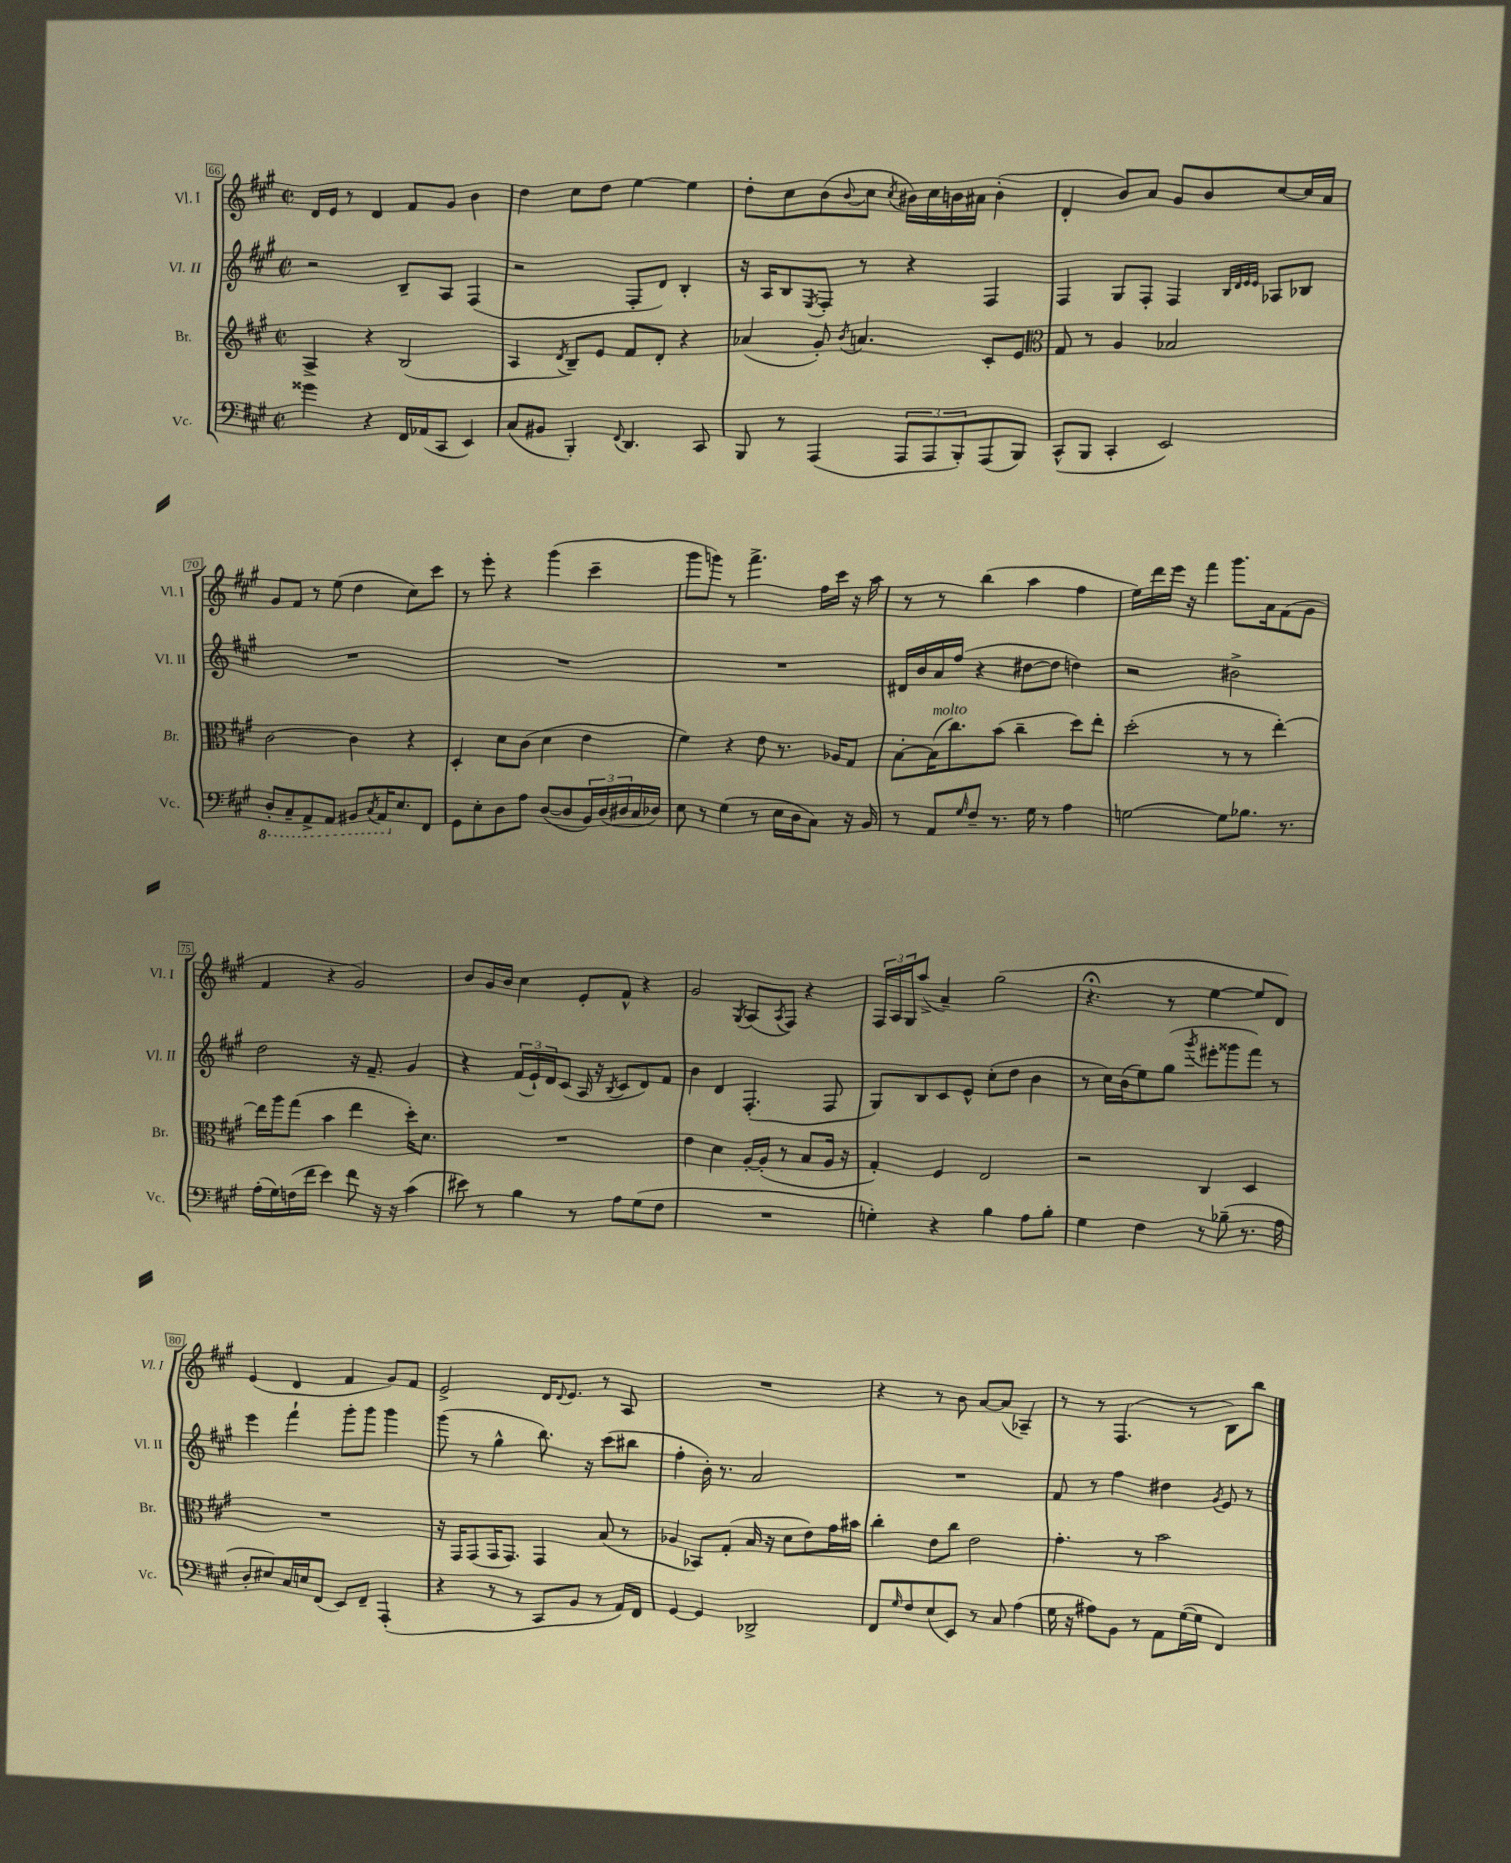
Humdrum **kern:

**kern	**kern	**kern	**kern
*staff4	*staff3	*staff2	*staff1
*clefF4	*clefG2	*clefG2	*clefG2
*k[f#c#g#]	*k[f#c#g#]	*k[f#c#g#]	*k[f#c#g#]
*M2/2	*M2/2	*M2/2	*M2/2
*met(c|)	*met(c|)	*met(c|)	*met(c|)
4g##\	4A^/	2r	16d/LL
.	.	.	16e/JJ
.	.	.	8r
4r	4r	.	4d/
16FF#/LL	(2B/	8B~/L	8f#/L
(16AA-/J	.	.	.
8CC#/J	.	8A/J	8g#/J
4EE/)	.	(4F#/	4b\
=	=	=	=
(8C#/L	4A/	2r	4dd\
8BB#/J	.	.	.
.	8qd/	.	.
4BBB'/)	8B~/L)	.	8cc#\L
.	8e/J	.	8dd\J
8qqFF#/	.	.	.
4.DD/	8f#/L	8F#'/L	[4ee\
.	8d'/J	8d/J)	.
.	4r	4B'/	4ee\]
8CC#/	.	.	.
=	=	=	=
8BBB/	(4a-/	16r	8dd'\L
.	.	16A/LK	.
8r	.	8B/	8cc#\
.	.	8qE/	.
(4AAA/	8g#'/)	8F#'/J	(8b\
.	8qb/	.	8qqb/
.	4.a/	8r	8cc#\J
.	.	.	8qcc#/
12AAA/L	.	4r	16b#\LL)
.	.	.	16cc#\
12AAA/	.	.	.
.	.	.	16b\
12BBB'/)	.	.	.
.	.	.	16a#\JJ
(8AAA/	8c#'/L	4F#/	(4b'\
8BBB/J)	8e/J	.	.
=	=	=	=
*	*clefC3	*	*
(8CC#^^/L	8G#/	4F#/	4d'/
8BBB/J	8r	.	.
4CC#'/	4A/	8G#/L	8b/L)
.	.	8F#'/J	8a/J
2EE/)	2B-/	4F#/	8g#/L
.	.	.	8b/
.	.	32qqB/LLL	.
.	.	32qqd/	.
.	.	32qqe/	.
.	.	32qqe/JJJ	.
.	.	8A-/L	[8cc#/
.	.	8B-/J	16cc#/]L
.	.	.	16a/JJ
=	=	=	=
8DD'/L	[2c#\	1r	8g#/L
8CC#~/	.	.	8f#/J
8AAA^/	.	.	8r
8AAA/J	.	.	(8ee\
8BBB#/L	4c#\]	.	4dd\
8qCC#/	.	.	.
16AAA/K	.	.	.
8.E/	.	.	.
.	4r	.	8cc#\L)
8FF#/J	.	.	8ccc#\J
=	=	=	=
8GG#\L	4D'/	1r	8r
8E'\	.	.	8eee'\
8D\	8d\L	.	4r
8A\J	(8c#\J	.	.
([8D/L	4d\	.	(4ggg#\
8D/]	.	.	.
24BB/L)	4e\	.	4ccc#~\
(24D/	.	.	.
24D#/	.	.	.
16C#/	.	.	.
16D-/JJ)	.	.	.
=	=	=	=
8E\	4f#\)	1r	8ggg#\L
8r	.	.	8ggg\J)
(4G#\	4r	.	8r
.	.	.	4.fff#^\
8r	8e\	.	.
16E\LL	8.r	.	.
16D\J	.	.	.
8C#\J)	.	.	16ff#\LL
.	16A-/LK	.	16ccc#\JJ
16r	8G#/J	.	16r
16BB/	.	.	16aa\
=	=	=	=
8r	[8B'\L	16d#/LL	8r
.	.	16b/	.
8AA/L	(16B\]K	16a/	8r
.	8.cc#\)	(16ff#/JJ	.
16qqG#/	.	.	.
8F#~/J	.	4r	(4bb\
8.r	(8b\J	.	.
.	4cc#~\	[8dd#\L	4aa\
16G#\	.	.	.
8r	.	8dd#\]J	.
4A\	8dd\L)	4dd\)	4ff#\
.	8ee'\J	.	.
=	=	=	=
[2G\	(2dd'\	2r	16ee\LL)
.	.	.	16ddd\
.	.	.	16eee\JJ
.	.	.	16r
.	.	.	4fff#\
8G\]L	8r	2b#^\	8.ggg#\L
8.B-\J	8r	.	.
.	.	.	16a\k
.	[4ee'\)	.	(8f#\
8.r	.	.	.
.	.	.	8g#\J
=	=	=	=
(16A'\LL	16ee\]LL	2dd\	4f#/
16G#\)	16aa\J	.	.
(16F\	(8gg#\J	.	.
16f#\JJ	.	.	.
4e\)	4b\	.	4r
8f#\	4ee\	16r	2g#/)
.	.	8.f#~/	.
16r	.	.	.
16r	.	.	.
(4c#\	16dd'\LK)	4g#/	.
.	8.d\J	.	.
=	=	=	=
8e#\)	1r	4r	8b/L
8r	.	.	16g#/L
.	.	.	16b/JJ
4B\	.	(24f#/LL	4cc#\
.	.	24e`/)	.
.	.	24d/J	.
.	.	(8c#/J	.
8r	.	16A/	8e'/L
.	.	16r	.
.	.	8qB/	.
8A\L	.	8c#/L	8f#^^/J
(8G#\	.	8d/)	4r
8F#\J	.	8f#/J	.
=	=	=	=
1r	4e\	4b\	2g#/
.	4d\	4d/	.
.	.	.	8qG#/
.	[16A'/LL	(4.F#'/	(8A/L
.	(16A'/]JJ	.	.
.	.	.	8qA/
.	8r	.	8F#/J)
.	8B/L	.	4r
.	16A/Jk	8F#/	.
.	16r	.	.
=	=	=	=
4G'\)	4G#'/)	8G#/L)	24F#/LL
.	.	.	24A/
.	.	.	24G#/J
.	.	8B/	(8aa^/J
4r	4F#/	8c#/	4a~/)
.	.	8e^^/J	.
4B\	2E/	(8cc#'\L	(2gg#\
.	.	8dd\J	.
8A\L	.	4b\	.
8B'\J	.	.	.
=	=	=	=
4G#\	2r	8r	4.r;
.	.	16cc#\LL)	.
.	.	(16b\J	.
4F#\	.	8ee\)	.
.	.	(8gg#\J	8r
.	.	8qggg#/	.
8r	4C#/	8eee#'\L	[4ee\
(8B-~\	.	8ggg##\	.
8.r	4D/	8fff#\J)	8ee/]L
.	.	8r	8d/J)
16A\	.	.	.
=	=	=	=
8D'/L	1r	4eee\	(4e/
8E#/)	.	.	.
16C#/L	.	4fff#`\	4d/
16E/J	.	.	.
(8FF#/J	.	.	.
8EE/L)	.	8ggg#'\L	4f#/
8FF#~/J	.	8ggg#\J	.
(4AAA'/	.	4ggg#\	8g#/L)
.	.	.	8f#/J
=	=	=	=
4r	16r	(8ggg#\	2e^/
.	16GG#/LK	.	.
.	(8GG#/	8r	.
8r	16GG#/K	4gg#^^\	.
.	8.GG#/J)	.	.
8r	.	.	.
8CC#/L	4GG#/	8.bb\)	16d/LK
.	.	.	8qqd/
.	.	.	8.e/J
8BB/J	.	.	.
.	.	16r	.
8r	(8B/	(8ccc#\L	8r
16AA/LL)	8r	8bb#\J	8A/
16FF#/JJ	.	.	.
=	=	=	=
[4GG#/	4A-/	4ff#'\	1r
4GG#/]	8BB-/L)	16b'\)	.
.	.	8.r	.
.	(8G#'/J	.	.
2DD-^/	16B/	2a/	.
.	16r	.	.
.	8d\L	.	.
.	8e\)	.	.
.	16g#\L	.	.
.	16b#\JJ	.	.
=	=	=	=
8FF#/L	4cc#'\	1r	4r
16qqG#/	.	.	.
8F#/	.	.	.
(8E/	8e\L	.	8r
8EE/J)	8cc#\J	.	8b\
8r	2e\	.	[8a/L
8C#/	.	.	(8a/]J
(4A\	.	.	4A-~/)
=	=	=	=
16G#\	4.g#'\	8f#/	8r
16r	.	.	.
8A#\L)	.	8r	8r
8BB\J	.	4ff#\	(4.F#/
8r	8r	.	.
8AA\L	2b\	4dd#\	.
([16G#\L	.	.	8r
16G#\]JJ	.	.	.
.	.	8qg#/	.
4FF#/)	.	8e/	8B\L)
.	.	8r	8bb\J
==	==	==	==
*-	*-	*-	*-
